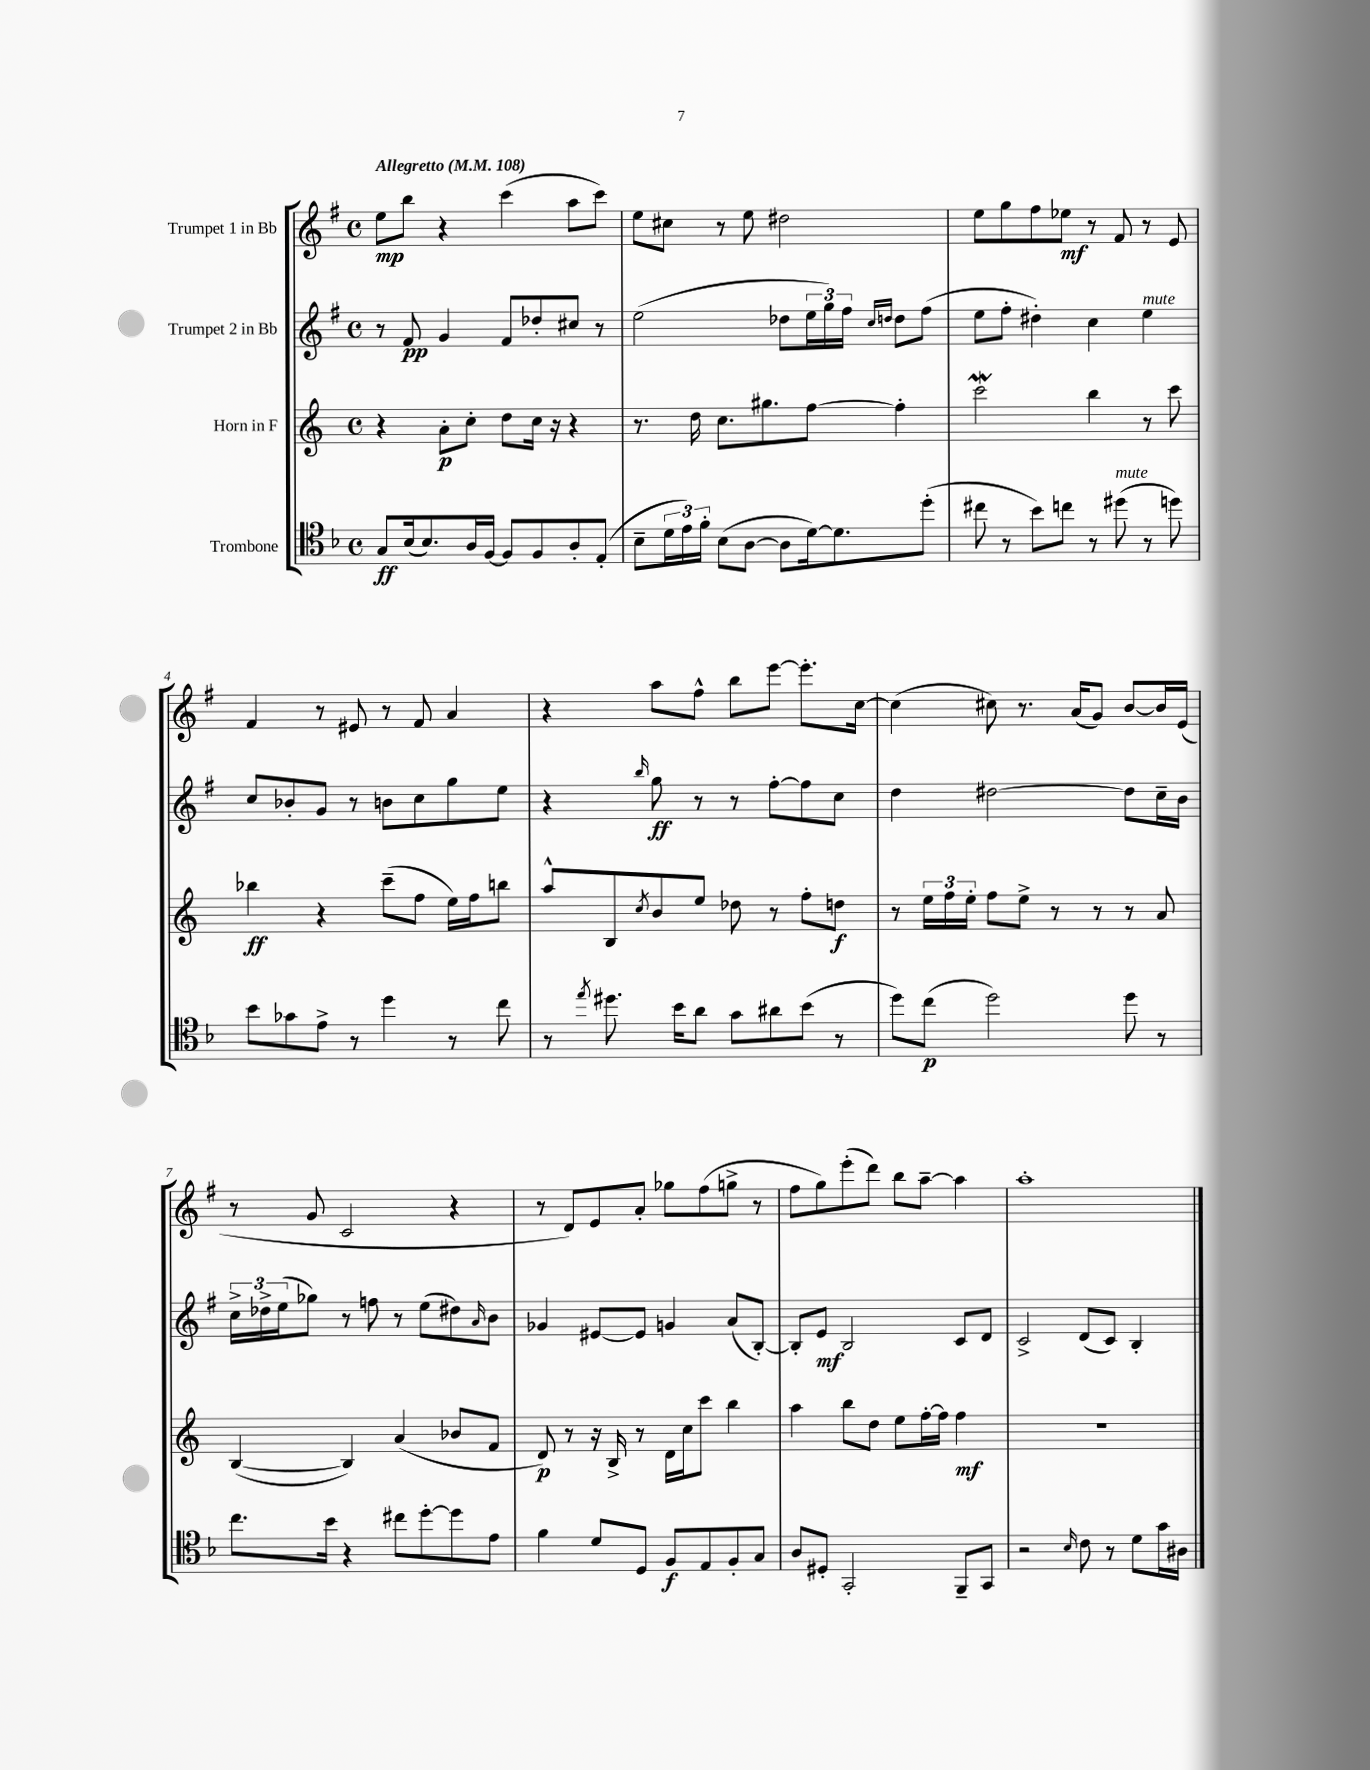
<<
\new StaffGroup <<
\new Staff = "s0" \with { instrumentName = "Trumpet 1 in Bb" } {
    \clef treble \key g \major \defaultTimeSignature \time 4/4 \tempo "Allegretto" 4 = 108
    e''8\mp b''8 r4 c'''4( a''8 c'''8) |
    e''8 cis''8 r8 e''8 dis''2 |
    e''8 g''8 fis''8 ees''8\mf r8 fis'8 r8 e'8 |
    fis'4 r8 eis'8 r8 fis'8 a'4 |
    r4 a''8 fis''8-^ b''8 e'''8~ e'''8.-. c''16~ |
    c''4( cis''8) r8. a'16( g'8) b'8~ b'16 e'16( |
    r8 g'8 c'2 r4 |
    r8 d'8) e'8 a'8-. ges''8 fis''8( g''8-> r8 |
    fis''8 g''8) e'''8-.( d'''8) b''8 a''8~-- a''4 |
    a''1-. \bar "|." |
}
\new Staff = "s1" \with { instrumentName = "Trumpet 2 in Bb" } {
    \clef treble \key g \major \defaultTimeSignature \time 4/4
    r8 fis'8\pp g'4 fis'8 des''8-. cis''8 r8 |
    e''2( des''8 \tuplet 3/2 { e''16 g''16) fis''16 } \grace { c''16 d''16 } d''8 fis''8( |
    e''8 fis''8-. dis''4-.) c''4 e''4^\markup { \italic "mute" } |
    c''8 bes'8-. g'8 r8 b'8 c''8 g''8 e''8 |
    r4 \grace { b''16 } g''8\ff r8 r8 fis''8~-. fis''8 c''8 |
    d''4 dis''2~ dis''8 c''16-- b'16 |
    \tuplet 3/2 { c''16-> des''16-> e''16( } ges''8) r8 f''8 r8 e''8( dis''8) \grace { a'16 } b'8 |
    ges'4 eis'8~ eis'8 g'4 a'8( b8~-.) |
    b8-. e'8\mf b2 c'8 d'8 |
    c'2-> d'8( c'8) b4-. \bar "|." |
}
\new Staff = "s2" \with { instrumentName = "Horn in F" } {
    \clef treble \key c \major \defaultTimeSignature \time 4/4
    r4 a'8-.\p c''8-. d''8 c''16 r16 r4 |
    r8. d''16 c''8. gis''8. f''8~ f''4-. |
    c'''2\mordent b''4 r8 c'''8 |
    bes''4\ff r4 c'''8--( f''8 e''16) f''16 b''8 |
    a''8-^ b8 \acciaccatura { c''8 } b'8 e''8 des''8 r8 f''8-. d''8\f |
    r8 \tuplet 3/2 { e''16 f''16 e''16-. } f''8 e''8-> r8 r8 r8 a'8 |
    b4~( b4) a'4( bes'8 f'8 |
    d'8\p) r8 r16 b16-> r8 d'16 c''16 c'''8 b''4 |
    a''4 b''8 d''8 e''8 f''16~-. f''16 f''4\mf |
    R1 \bar "|." |
}
\new Staff = "s3" \with { instrumentName = "Trombone" } {
    \clef tenor \key f \major \defaultTimeSignature \time 4/4
    g8\ff bes16( bes8.) a16 f16~ f8 f8 a8-. e8-.( |
    bes8-- \tuplet 3/2 { d'16 e'16) f'16-. } bes8( a8~ a8 d'16~) d'8. d''8-.( |
    cis''8 r8 bes'8) c''8 r8 dis''8^\markup { \italic "mute" }( r8 d''8) |
    bes'8 ges'8 e'8-> r8 d''4 r8 c''8 |
    r8 \acciaccatura { e''8 } dis''8. bes'16 a'8 g'8 ais'8 bes'8( r8 |
    d''8) c''8\p( d''2) d''8 r8 |
    c''8. bes'16 r4 cis''8 d''8~-. d''8 e'8 |
    f'4 d'8 d8 f8\f e8 f8-. g8 |
    a8 dis8-. g,2-. f,8-- g,8 |
    r2 \grace { bes16 } c'8 r8 d'8 g'16 ais16 \bar "|." |
}
>>
>>
